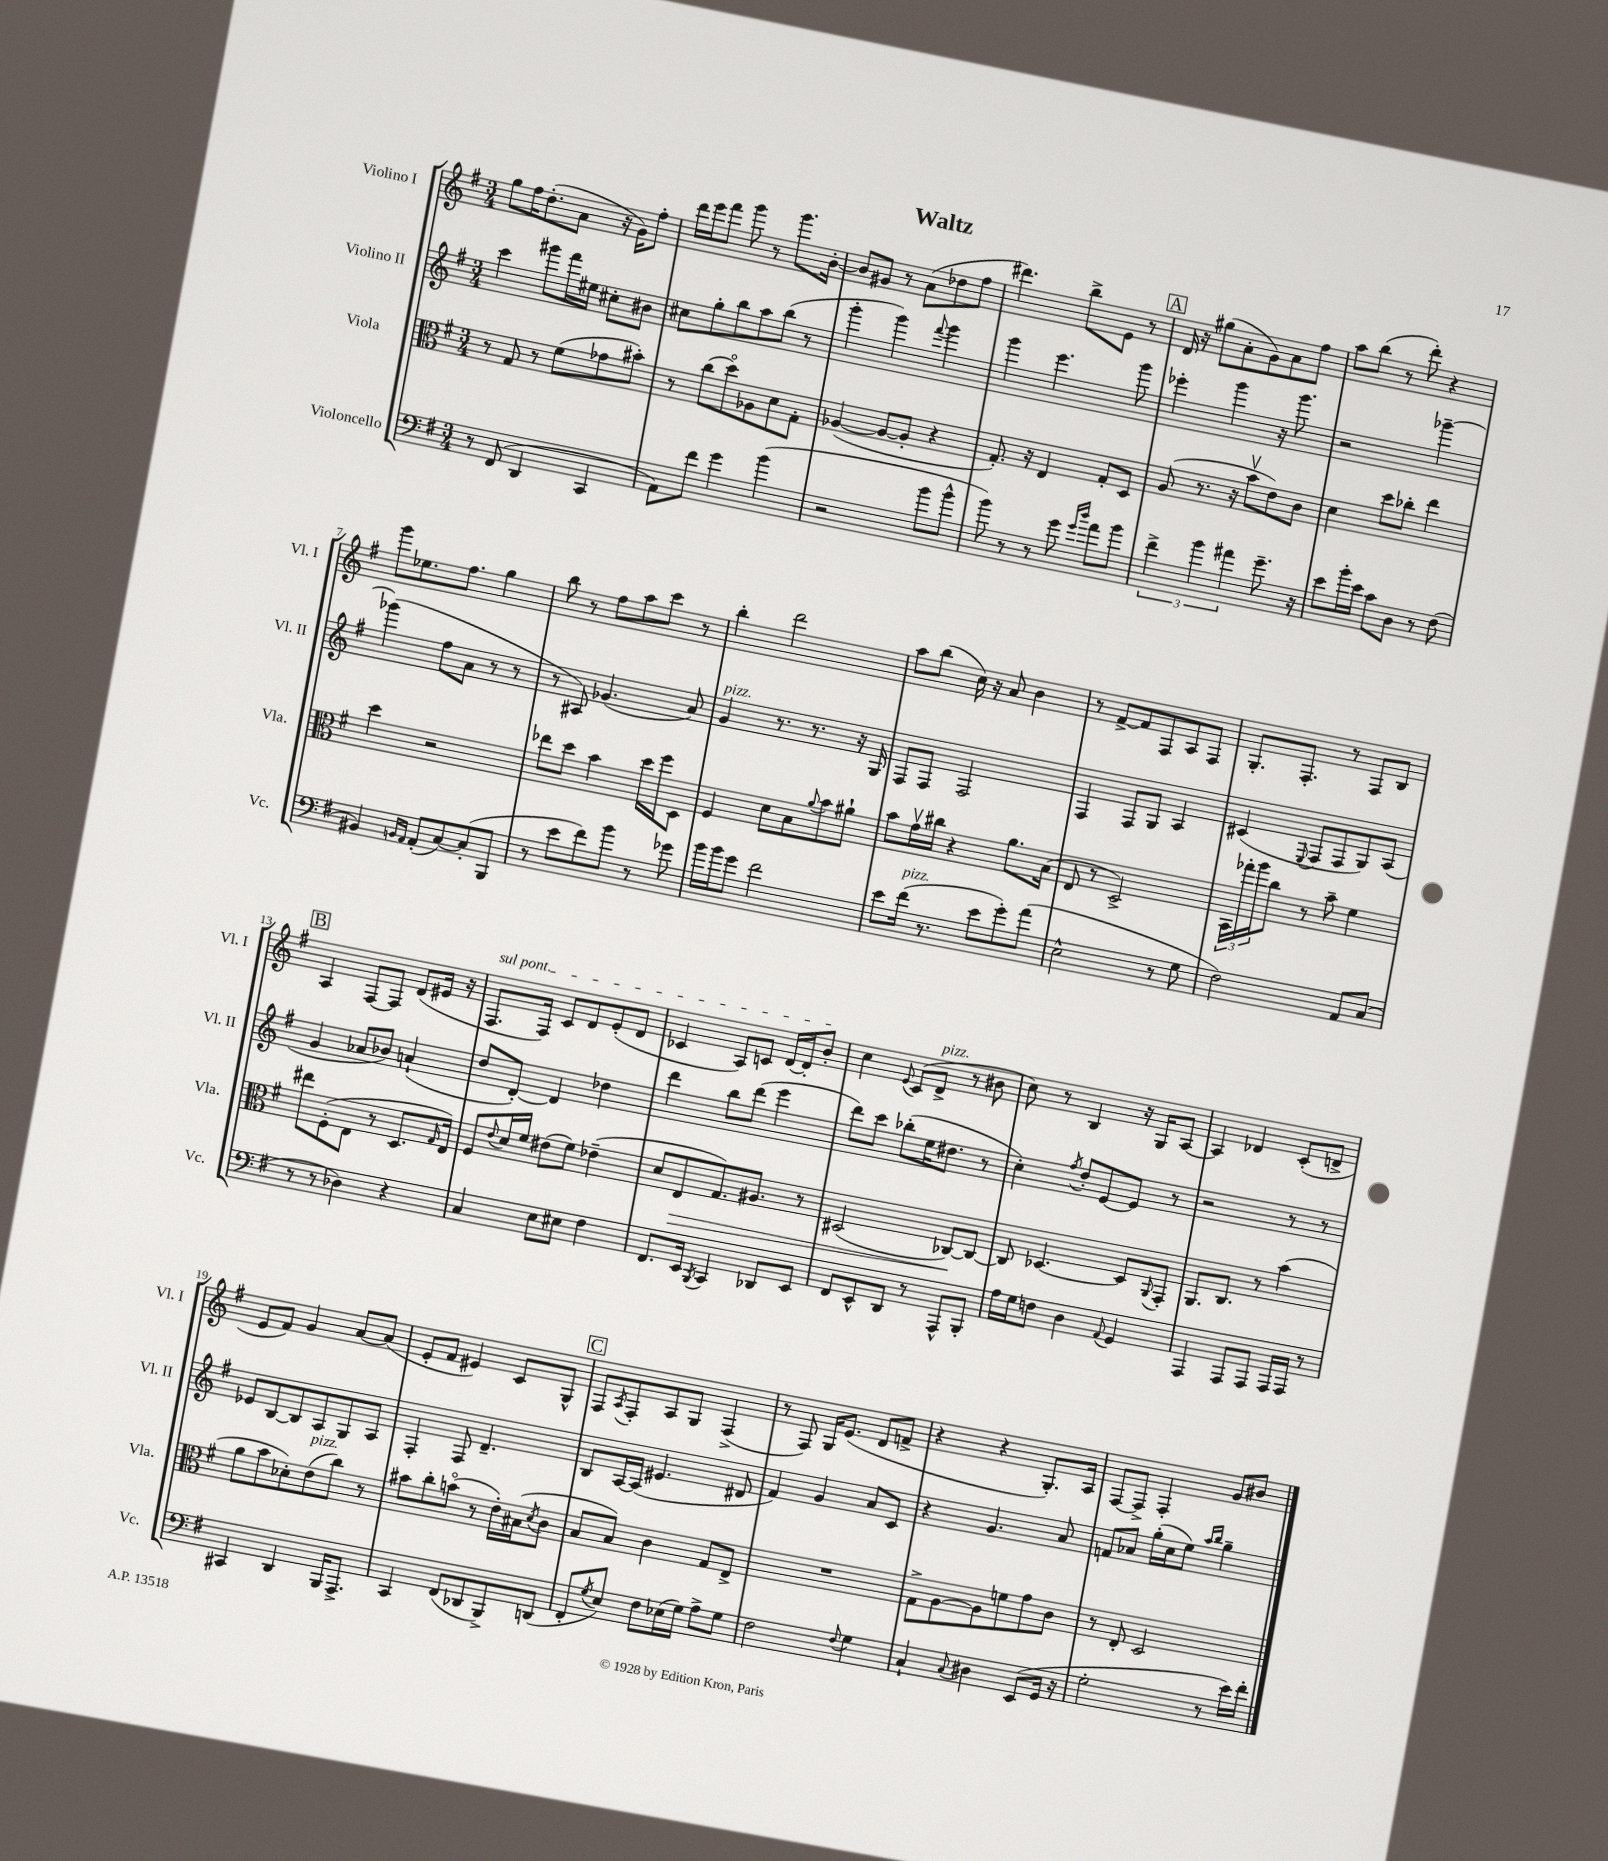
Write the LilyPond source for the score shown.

\header { title = "Waltz" }
<<
\new StaffGroup <<
\new Staff = "s0" \with { instrumentName = "Violino I" shortInstrumentName = "Vl. I" } {
    \clef treble \key g \major \numericTimeSignature \time 3/4
    g''8 fis''16 d''8.-.( a'8 r16 g'16) fis''8-. |
    d'''16 e'''16 fis'''8 g'''8 r8 g'''8. b'16~-. |
    b'8 gis'8 r8 a'8( des''8 fis''8 |
    dis'''4.) b''8-> e'8 r8 |
    \mark \markup { \box "A" } d'16 r16 gis''8( a'8-. g'8) a'8 fis''8 |
    a''8 b''8( r8 d'''8-.) r4 |
    g'''8 ees''8. fis''8. g''4 |
    b''8 r8 fis''8 a''8 c'''8 r8 |
    b''4-. d'''2 |
    a''8 b''8( c''16) r16 a'8 b'4 |
    r8 fis'8~-> fis'8 fis8 a8 fis8 |
    g8.-. fis8.-. r8 fis8 b8 |
    \mark \markup { \box "B" } a4 fis8~ fis8 d'8( eis'16 r16 |
    \once \override TextSpanner.bound-details.left.text = \markup { \italic "sul pont." } fis8.\startTextSpan fis16) c'8 d'8 e'8-.( d'8 |
    ces'4 a8) c'8 d'16~ d'16-. b'8-.\stopTextSpan |
    c''4 \appoggiatura { e'8 } c'8( d'8->^\markup { \italic "pizz." } r8 bis'8 |
    c''8) r8 b4 r16 g16 a8~ |
    a4 des'4 c'8-.( d'8-> |
    e'8 fis'8) g'4 a'8~ a'8( |
    e'8-. fis'8 eis'4) c'8 g8-^ |
    \mark \markup { \box "C" } fis8 \acciaccatura { a8 } fis8-. a8 g8 fis4->( |
    r8 fis8) g16 e'8.( d'8 f'8-> |
    r4 r4 g8.-.) a16 |
    fis8~ fis8-> fis4-. g'8 bis'8 \bar "|." |
}
\new Staff = "s1" \with { instrumentName = "Violino II" shortInstrumentName = "Vl. II" } {
    \clef treble \key g \major \numericTimeSignature \time 3/4
    c'''4 gis'''8 fis'''16 eis''16 cis''8-. bis'8 |
    cis''8 g''8-. b''8 a''8 b''8( r8 |
    g'''4-. g'''4) \appoggiatura { fis'''8 } g'''4 |
    g'''4 e'''4. g'''8 |
    \mark \markup { \box "A" } ees'''4-. g'''4 r16 g'''8. |
    r2 ges'''4~-- |
    ges'''4( fis''8 a'8 r8 r8 |
    r8 ais8) ges'4.( a'8) |
    g'4^\markup { \italic "pizz." } r8. r8. r16 g16 |
    fis8 fis8 fis2 |
    fis4 fis8 g8 a4 |
    cis'4( \appoggiatura { e8 } fis8 fis8 g8) a8( |
    \mark \markup { \box "B" } g'4 aes'8 bes'8) a'4-!( |
    d''8 d'8~-.) d'4 des''4 |
    d'''4 b''8 d'''8( e'''4 |
    d'''8) c'''8 bes''8-.( e''16 dis''8. r8 |
    c''4-.) \acciaccatura { fis''8 } d''8-. e'8~ e'8 r8 |
    r2 r8 r8 |
    ees'8 b8~ b8 a8 g8 a8 |
    fis4-. fis8 d'4.-- |
    \mark \markup { \box "C" } b8 a16~ a16( eis'4. dis'8 |
    fis'4) g'4 a'8 c'8 |
    r4 g'4. a'8 |
    f'8 aes'8 g''16-.( c''16 e''8) \grace { a''16 b''16 } g''4-- \bar "|." |
}
\new Staff = "s2" \with { instrumentName = "Viola" shortInstrumentName = "Vla." } {
    \clef alto \key g \major \numericTimeSignature \time 3/4
    r8 g8 r8 fis'8( ges'8 bis'8-.) |
    r8 c''8( d''8\flageolet) aes8 d'8 g8-. |
    aes4~( aes8~ aes8-. r4 |
    g8.-.) r16 e4 g8-. d8 |
    \mark \markup { \box "A" } a8( r8. r16 b'8\upbow e'8) c'8 |
    d'4 d''8 ces''8-. e''4 |
    d''4 r2 |
    ees''8 d''8 b'4 d''16 fis''16 d8 |
    fis4 d'8 b8 \appoggiatura { a'8 } b'8 ais'8-! |
    b'8 g'16\upbow cis''16 r4 a'8. b16( |
    e8 r8 d2->) |
    \tuplet 3/2 { b,16 ges''16-. a''16 } c''8 r8 b'8-- fis'4 |
    \mark \markup { \box "B" } eis''8 fis8-.( e8 r8 d8. \grace { g16 } e16) |
    fis8 \appoggiatura { e'8 } d'16 fis'16 eis'8( fis'8) ees'4--( |
    d'8 e8\> g8.) ais8. r8 |
    dis2( ces8~\!) ces8~ |
    ces8 des4.~ des8 \appoggiatura { a,8 } g,8-. |
    a,8. c8. r8 b'4( |
    a'8 b'8 des'8-.) e'8^\markup { \italic "pizz." }( c''8) r8 |
    bis'8 c''8-. b'8\flageolet( r8 e'16-.) bis16( \acciaccatura { d'8 } c'8 |
    \mark \markup { \box "C" } b8 b8) c'4 g8 e8-> |
    R2. |
    g8-> a8~ a8 f'8 g'8 c'8 |
    r8 e8-. d2 \bar "|." |
}
\new Staff = "s3" \with { instrumentName = "Violoncello" shortInstrumentName = "Vc." } {
    \clef bass \key g \major \numericTimeSignature \time 3/4
    r8 fis,8( d,4 c,4 |
    a,8) fis'8 g'4 b'4( |
    r2 b'8 b'8-^ |
    b'8) r8 r8 g'8 \grace { g'16 d''16 } a'8 b'8 |
    \mark \markup { \box "A" } \tuplet 3/2 { fis'4-> b'4 ais'4 } g'8.-- r16 |
    e'8 b'16-. e'16 c'8 d8 r8 fis8( |
    bis,4) \grace { b,16 a,16 } a,8-.( c8~) c8-.( b,,8 |
    r8 e'8 fis'8) b'8 r8 ges'8 |
    b'16 b'16 g'8 fis'2 |
    e'8 fis'16^\markup { \italic "pizz." }( r8. e'8 g'8-.) a'8( |
    e2-^ r8 g8 |
    fis2) a,8 c8( |
    \mark \markup { \box "B" } r8 r8 des4) r4 |
    c4 e8 eis8 fis4 |
    fis,8. e,16 \acciaccatura { b,,8 } c,4 des,8 e,8 |
    fis,8 e,8-^ d,8 r8 a,,8-^ b,,8-. |
    a16 g16 f8 d4 \appoggiatura { a,8 } g,4 |
    a,,4 a,,8 a,,8 a,,16 a,,16 r8 |
    cis,4 d,4 b,,16 a,,8.-> |
    c,4 fis,8( des,8 b,,8->) d,8( |
    \mark \markup { \box "C" } fis,8-. \acciaccatura { g8 } e8) fis8 ees16( g16) a8-> g8 |
    fis2 \appoggiatura { fis8 } g4 |
    c4-! \appoggiatura { c8 } dis4 e,8( g,16 r16 |
    g2-. r8 e'16) fis'16-. \bar "|." |
}
>>
>>
